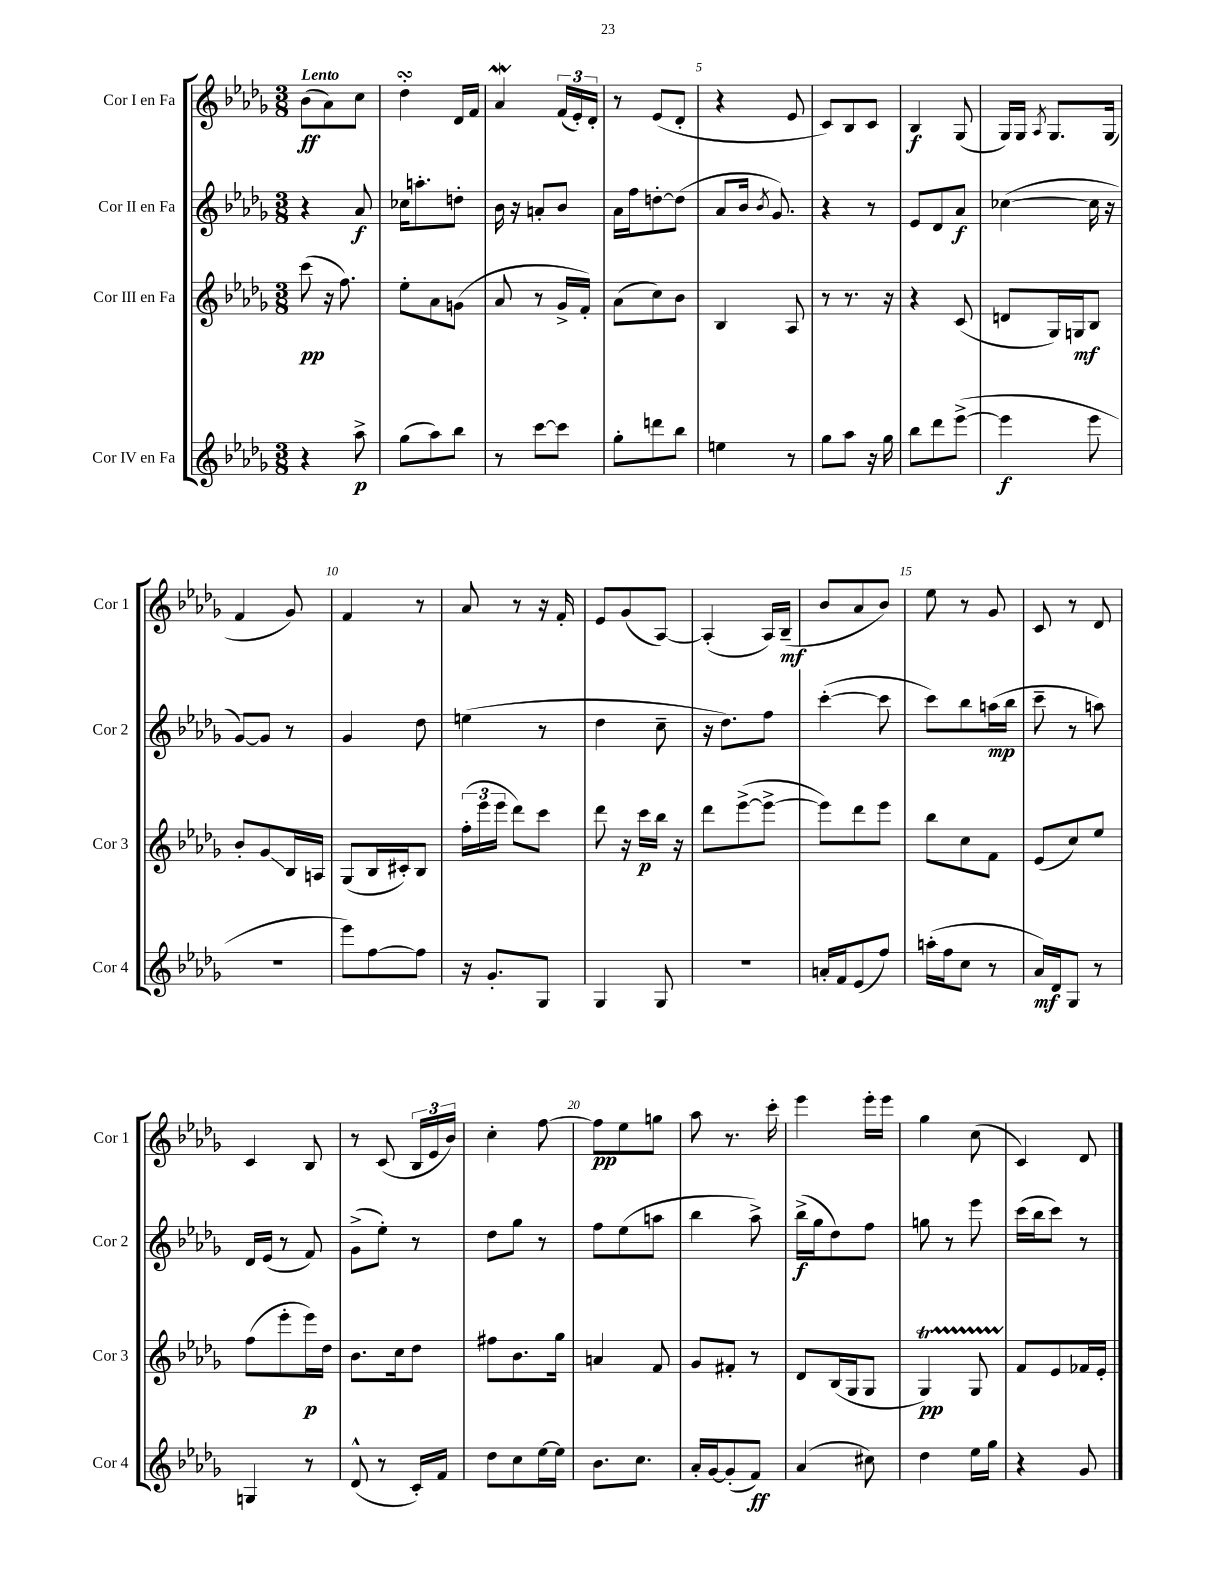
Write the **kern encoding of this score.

**kern	**kern	**kern	**kern
*staff4	*staff3	*staff2	*staff1
*clefG2	*clefG2	*clefG2	*clefG2
*k[b-e-a-d-g-]	*k[b-e-a-d-g-]	*k[b-e-a-d-g-]	*k[b-e-a-d-g-]
*M3/8	*M3/8	*M3/8	*M3/8
4r	(8ccc	4r	(8b-
.	16r	.	8a-)
.	8.ff)	.	.
8aa-^	.	8a-	8cc
=	=	=	=
(8gg-	8ee-'	16cc-	4dd-'
.	.	8.aa'	.
8aa-)	8a-	.	.
8bb-	(8g	8dd'	16d-
.	.	.	16f
=	=	=	=
8r	8a-	16b-	4a-
.	.	16r	.
[8ccc	8r	8a'	.
8ccc]	16g-^	8b-	(24f
.	.	.	24e-')
.	16f')	.	.
.	.	.	24d-'
=	=	=	=
8gg-'	(8a-	16a-	8r
.	.	16ff	.
8ddd	8cc)	[8dd'	(8e-
8bb-	8b-	(8dd]	8d-'
=	=	=	=
4ee	4B-	8a-	4r
.	.	16b-	.
.	.	8qb-	.
.	.	8.g-)	.
8r	8A-	.	8e-
=	=	=	=
8gg-	8r	4r	8c)
8aa-	8.r	.	8B-
16r	.	8r	8c
16gg-	16r	.	.
=	=	=	=
8bb-	4r	8e-	4B-
8ddd-	.	8d-	.
([8eee-^	(8c	8a-	(8G-
=	=	=	=
4eee-]	8d	([4cc-	16G-)
.	.	.	16G-
.	.	.	8qA-
.	16G-)	.	8.G-
.	16G	.	.
8eee-	8B-	16cc-]	.
.	.	16r	(16G-
=	=	=	=
4.r	8b-'	[8g-)	4f
.	8g-	8g-]	.
.	16B-	8r	8g-)
.	16A	.	.
=	=	=	=
8eee-)	(8G-	4g-	4f
[8ff	16B-	.	.
.	16c#')	.	.
8ff]	8B-	8dd-	8r
=	=	=	=
16r	(24ff'	(4ee	8a-
.	24eee-	.	.
8.g-'	.	.	.
.	24eee-	.	.
.	8ddd-)	.	8r
8G-	8ccc	8r	16r
.	.	.	16f'
=	=	=	=
4G-	8ddd-	4dd-	8e-
.	16r	.	(8g-
.	16ccc	.	.
8G-	16bb-	8cc~	[8A-)
.	16r	.	.
=	=	=	=
4.r	8ddd-	16r	(4A-']
.	.	8.dd-)	.
.	([8eee-^	.	.
.	8eee-^_	8ff	16A-)
.	.	.	(16B-~
=	=	=	=
16a'	8eee-])	([4ccc'	8b-
16f	.	.	.
(8e-	8ddd-	.	8a-
8ff)	8eee-	8ccc]	8b-)
=	=	=	=
(16aa'	8bb-	8ccc)	8ee-
16ff	.	.	.
8cc	8cc	8bb-	8r
8r	8f	(16aa	8g-
.	.	16bb-	.
=	=	=	=
16a-)	(8e-	8ccc~	8c
16d-	.	.	.
8G-	8cc)	8r	8r
8r	8ee-	8aa)	8d-
=	=	=	=
4G	(8ff	16d-	4c
.	.	(16e-	.
.	8eee-'	8r	.
8r	16eee-)	8f)	8B-
.	16dd-	.	.
=	=	=	=
(8d-^^	8.b-	(8g-^	8r
8r	.	8ee-')	(8c
.	16cc	.	.
16c')	8dd-	8r	24B-
.	.	.	24e-
16f	.	.	.
.	.	.	24b-)
=	=	=	=
8dd-	8ff#	8dd-	4cc'
8cc	8.b-	8gg-	.
[16ee-	.	8r	[8ff
16ee-]	16gg-	.	.
=	=	=	=
8.b-	4a	8ff	8ff]
.	.	(8ee-	8ee-
8.cc	.	.	.
.	8f	8aa	8gg
=	=	=	=
16a-'	8g-	4bb-	8aa-
[16g-	.	.	.
(8g-']	8f#'	.	8.r
8f)	8r	8aa-^)	.
.	.	.	16ccc'
=	=	=	=
(4a-	8d-	(16bb-^	4eee-
.	.	16gg-	.
.	(16B-	8dd-)	.
.	16G-	.	.
8cc#)	8G-	8ff	16eee-'
.	.	.	16eee-
=	=	=	=
4dd-	4G-)	8gg	4gg-
.	.	8r	.
16ee-	8G-	8eee-	(8cc
16gg-	.	.	.
=	=	=	=
4r	8f	(16ccc	4c)
.	.	16bb-	.
.	8e-	8ccc)	.
8g-	16f-	8r	8d-
.	16e-'	.	.
==	==	==	==
*-	*-	*-	*-
